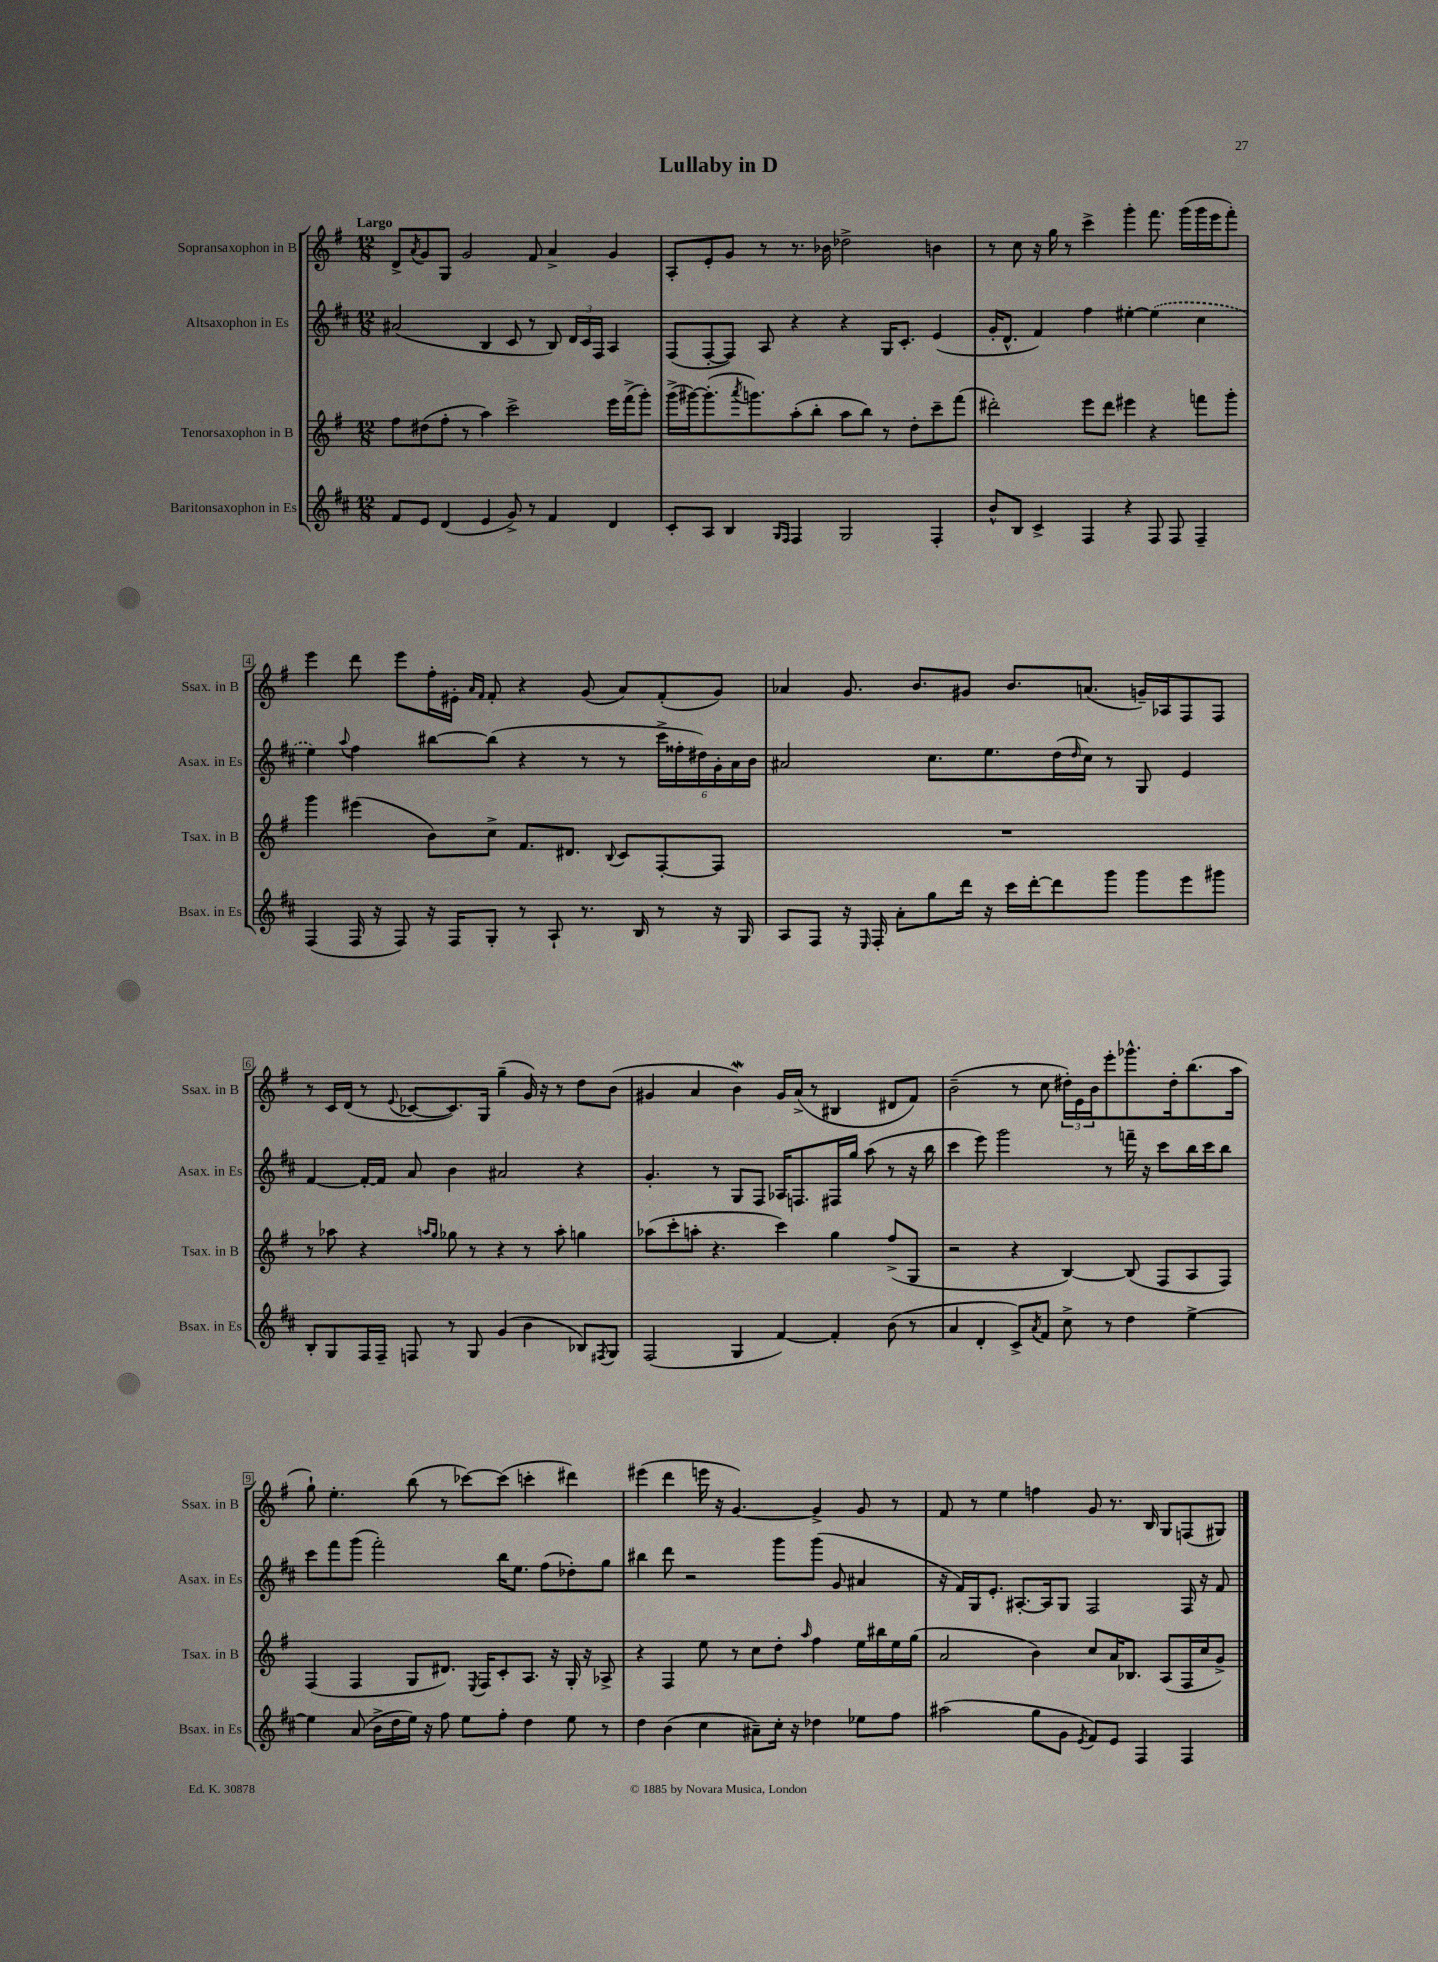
\header { title = "Lullaby in D" }
<<
\new StaffGroup <<
\new Staff = "s0" \with { instrumentName = "Sopransaxophon in B" shortInstrumentName = "Ssax. in B" } {
    \clef treble \key g \major \numericTimeSignature \time 12/8 \tempo "Largo"
    d'8-> \acciaccatura { a'8 } g'8 g8 g'2 fis'8 a'4-> g'4 |
    a8-. e'8-. g'8 r8 r8. bes'16 des''2-> b'4 |
    r8 c''8 r16 g''16 r8 c'''4-> g'''4-. fis'''8. g'''16( g'''16 e'''16 fis'''8-.) |
    e'''4 d'''8 e'''8 fis''16-. eis'16-. \grace { a'16 fis'16 } fis'8-. r4 g'8( a'8) fis'8-.( g'8) |
    aes'4 g'8. b'8. gis'8 b'8. a'8.( g'16--) aes16 fis8 fis8 |
    r8 c'16 d'16( r8 \appoggiatura { e'8 } ces'8~ ces'8.) g16 g''4--( g'16) r16 r8 d''8 b'8( |
    gis'4 a'4 b'4\mordent) gis'16 a'16->( r8 bis4 dis'8 fis'8) |
    b'2--( r8 c''8 \tuplet 3/2 { dis''16-.) e'16 b'16 } e'''8-. ges'''8.-^ dis''16-. b''8.( a''16 |
    g''8-!) e''4.-. b''8( r8 ces'''8~) ces'''8( c'''4-. dis'''4) |
    eis'''4( d'''4 e'''16 r16 g'4.~) g'4-> g'8 r8 |
    fis'8 r8 e''4 f''4 g'8 r8. b16 g8 f8( gis8) \bar "|." |
}
\new Staff = "s1" \with { instrumentName = "Altsaxophon in Es" shortInstrumentName = "Asax. in Es" } {
    \clef treble \key d \major \numericTimeSignature \time 12/8
    ais'2( b4 cis'8 r8 b8) \tuplet 3/2 { d'16 cis'16 fis16 } a4 |
    fis8( fis8~-. fis8) a8 r4 r4 g16 cis'8.-. e'4( |
    g'16-. d'8.-^ fis'4) fis''4 eis''4~-. \once \slurDashed eis''4( cis''4 |
    e''4) \appoggiatura { a''8 } fis''4 bis''8~ bis''8( r4 r8 r8 \tuplet 6/4 { cis'''16-> fisis''16-. dis''16) g'16-. a'16 b'16 } |
    ais'2 cis''8. e''8. d''16( \grace { d''16 } cis''16) r8 g8 e'4 |
    fis'4~ fis'16~-. fis'16 a'8 b'4 ais'2 r4 |
    g'4.-. r8 g8 fis8 aes16 f8. fis16 g''16 a''8( r8 r16 b''16 |
    cis'''4 e'''8) g'''2 r8 f'''16-- r16 cis'''8 b''16 cis'''16 b''8 |
    cis'''8 fis'''8 g'''8( fis'''2-.) b''16 e''8. fis''8( des''8-.) g''8 |
    bis''4 d'''8 r2 g'''8 g'''8( g'8 ais'4 |
    r16 fis'16) g16 e'8.-. ais8.~-. ais16 g8 fis2 fis16 r16 fis'8 \bar "|." |
}
\new Staff = "s2" \with { instrumentName = "Tenorsaxophon in B" shortInstrumentName = "Tsax. in B" } {
    \clef treble \key g \major \numericTimeSignature \time 12/8
    fis''8 dis''8( fis''8-. r8 a''4) c'''2-> e'''16 fis'''16->( g'''8-.) |
    g'''16->( gis'''16~) gis'''8.-.( \acciaccatura { a'''8 } g'''8.) a''8-.( b''8-. a''8 b''8) r8 d''8-. c'''8-- fis'''8( |
    dis'''2-.) e'''8 dis'''8 eis'''4 r4 f'''8 g'''8-. |
    g'''4 eis'''4( b'8) c''8-> fis'8. dis'8. \appoggiatura { b8 } c'8 fis8~-. fis8 |
    R1. |
    r8 aes''8 r4 \grace { a''16 g''16 } ges''8 r8 r4 r8 a''8-. g''4 |
    aes''8( c'''8-. a''8-. r4. c'''4) g''4 fis''8->( g8 |
    r2 r4 b4~) b8( fis8 a8 fis8) |
    fis4( fis4 g8 dis'8.) \acciaccatura { e8 } fis16 c'8-. a8. r16 g16-. r16 aes8-> |
    r4 fis4 e''8 r8 c''8 d''8-. \grace { a''16 } fis''4 e''16 bis''16 e''16 g''16( |
    a'2 b'4) c''8 a'16 bes8. a8( fis16 c''16 g'8->) \bar "|." |
}
\new Staff = "s3" \with { instrumentName = "Baritonsaxophon in Es" shortInstrumentName = "Bsax. in Es" } {
    \clef treble \key d \major \numericTimeSignature \time 12/8
    fis'8 e'8 d'4( e'4 g'8->) r8 fis'4 d'4 |
    cis'8-. a8 b4 \grace { g16 fis16 } fis4 g2 fis4-. |
    b'8-^ b8 cis'4-> fis4 r4 fis8 fis8 fis4-- |
    fis4( fis16 r16 fis8) r16 fis16 g8-. r8 a8-! r8. b16 r8 r16 g16 |
    a8 fis8 r16 \grace { e16 } fis16-. a'8-. g''8 d'''16 r16 cis'''16 d'''16~-. d'''8 g'''8 g'''8 e'''8 gis'''8 |
    b8-. g8 fis16 fis16-- f8 r8 g8 g'4( b'4 bes8) \acciaccatura { fis8 } g8 |
    fis2( g4 fis'4~) fis'4-. b'8( r8 |
    a'4 d'4-. cis'8->) \acciaccatura { a'8 } fis'8 cis''8-> r8 d''4 e''4~-> |
    e''4 a'8( b'16-> d''16 e''16) r16 fis''8 e''8 fis''8-. d''4 e''8 r8 |
    d''4 b'4( cis''4 ais'8--) cis''16-. r16 des''4 ees''8 fis''8 |
    ais''2( g''8 g'8 \acciaccatura { e'8 } fis'8) e'8 fis4 fis4 \bar "|." |
}
>>
>>
\layout { \context { \Score \override BarNumber.stencil = #(make-stencil-boxer 0.1 0.3 ly:text-interface::print) } }
